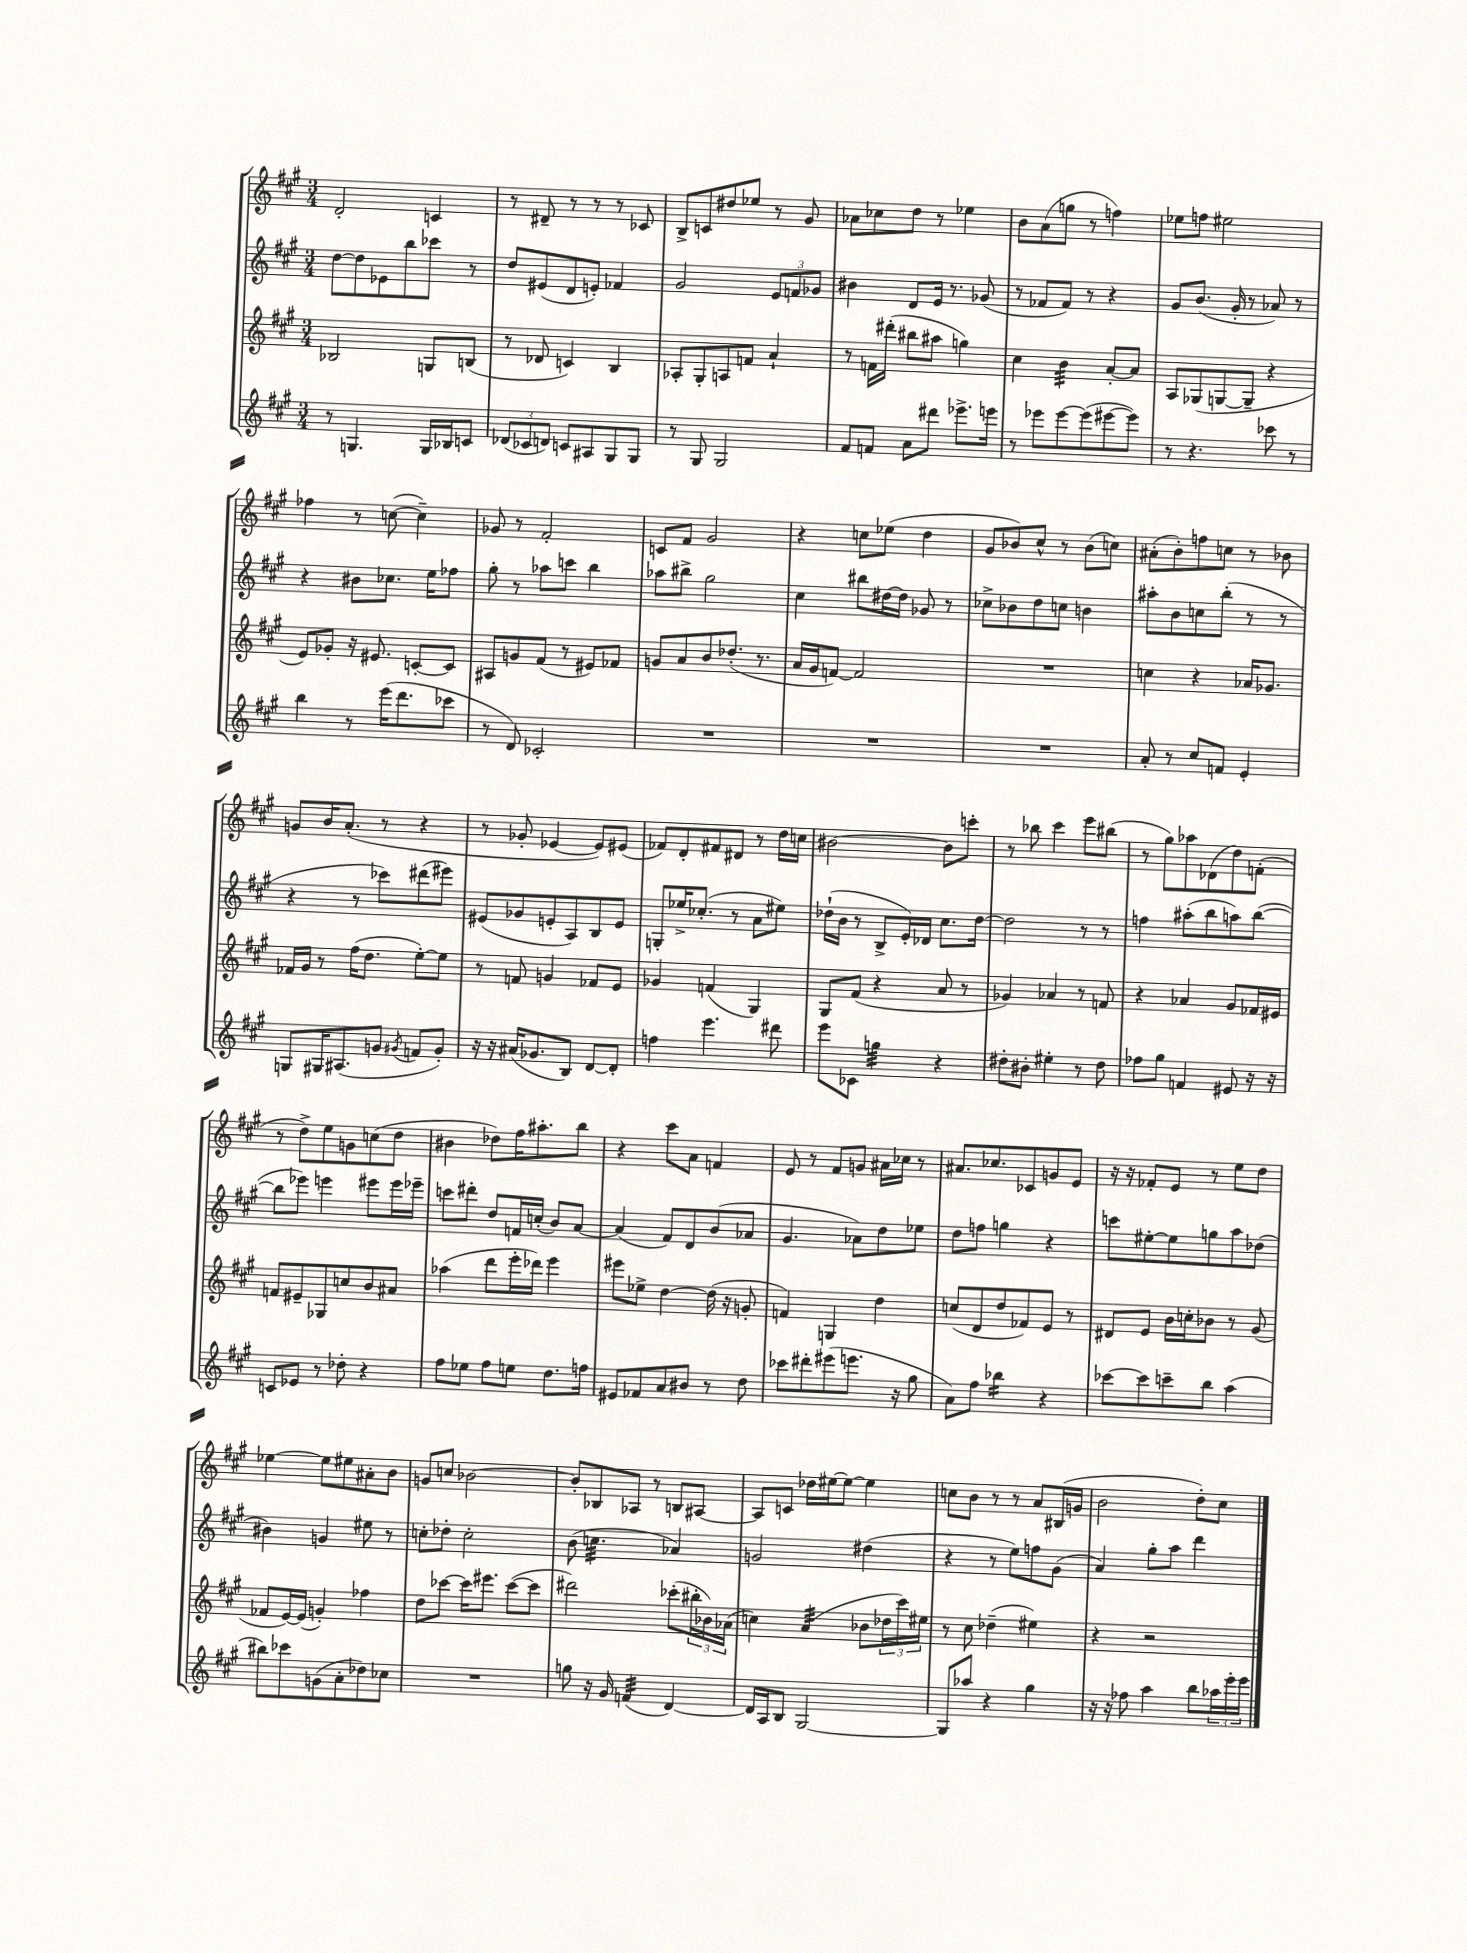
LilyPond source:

<<
\new StaffGroup <<
\new Staff = "s0" {
    \clef treble \key a \major \numericTimeSignature \time 3/4
    d'2-. c'4 |
    r8 dis'8-- r8 r8 r8 ces'8 |
    b8-> c'8 dis''8 ees''8 r8 gis'8 |
    aes'8 ces''8 d''8 r8 ees''4 |
    b'8 a'8( g''8 r8 f''4) |
    ees''8 f''8 eis''2 |
    fes''4 r8 c''8~( c''4--) |
    ges'8 r8 fis'2-. |
    c'8 fis'8 gis'2 |
    r4 c''8 ees''8( d''4 |
    gis'8 bes'8) cis''8-^ r8 bes'8( c''8) |
    ais'8-.( b'8-.) f''8 c''8 r8 bes'8 |
    g'8 b'16 a'8.-.( r8 r4 |
    r8 ges'8-. ees'4~ ees'8) eis'8( |
    fes'8) d'8-. fis'8 dis'8 r8 d''16 c''16 |
    bis'2~ bis'8 c'''8-. |
    r8 bes''8 cis'''4 e'''8 bis''8( |
    r8 gis''8) aes''8 des'8( d''8) f'8-.( |
    r8 d''8->) e''8 g'8 c''8( d''8 |
    bis'4 des''8) fis''16 ais''8.-. b''8 |
    r4 cis'''8 a'8 f'4 |
    e'8 r8 fis'8 g'8 ais'16 ces''16 r8 |
    ais'8. ces''8. ces'8 g'8 e'8 |
    r16 r16 fes'8-. e'8 r8 e''8 d''8 |
    ees''4~ ees''8 eis''8 ais'8-. b'8 |
    g'8 c''8 bes'2~ |
    bes'8-. bes8 aes8 r8 b8 ais8~ |
    ais8 c'8 des''16 eis''16~ eis''8~ eis''4 |
    c''8 b'8 r8 r8 a'8 bis16( g'16 |
    b'2 d''8-.) cis''8 \bar "|." |
}
\new Staff = "s1" {
    \clef treble \key a \major \numericTimeSignature \time 3/4
    d''8~ d''8 ees'8 b''8 ces'''8 r8 |
    d''8 eis'8( d'8 e'8-.) fes'4 |
    gis'2 \tuplet 3/2 { e'8 f'8 ges'8 } |
    bis'4 d'8 e'16 r8. ges'8( |
    r8 fes'8 fes'8) r8 r4 |
    gis'8 b'8.( gis'16-. r8 aes'8) r8 |
    r4 bis'8 ces''8. e''16 fes''8 |
    gis''8-. r8 aes''8 c'''8 b''4 |
    aes''8 bis''8-> gis''2 |
    cis''4 bis''8 dis''16~ dis''16 ges'8 r8 |
    ces''8-> bes'8 d''8 c''8 b'4 |
    ais''8-. b'8 c''8 b''8-.( r8 r8 |
    r4 r8 ces'''8) dis'''8( eis'''8) |
    eis'8( ges'8 e'8-. a8) b8 e'8 |
    g8-. ees''16-> ces''8.-.( r8 a'8 eis''8) |
    des''16-!( b'16 r8 b8-> e'16-.) des'16 cis''8. des''16~ |
    des''2 r8 r8 |
    f''4 ais''8-.( b''8 a''8) b''8~( |
    b''8 ees'''8) e'''4 eis'''8 eis'''16 ees'''16-- |
    c'''8 dis'''8-. d''8 f'16 c''16-.( b'8) a'8~ |
    a'4( fis'8) d'8 b'8( aes'8 |
    gis'4. aes'8) d''8 ees''8 |
    d''8 f''8 g''4 r4 |
    c'''8 eis''8~-. eis''8 g''8 a''8 des''8( |
    bis'4) g'4 eis''8 r8 |
    c''8-. des''8-. c''2-. |
    b'8( c''4.:32 aes'4) |
    g'2 dis''4( |
    r4 r8 e''8) f''8 gis'8( |
    a'4) gis''8-. a''8 d'''4 \bar "|." |
}
\new Staff = "s2" {
    \clef treble \key a \major \numericTimeSignature \time 3/4
    bes2 g8 b8( |
    r8 des'8 c'4) b4 |
    aes8-. gis8-. a8 f'8 a'4-! |
    r8 f'16 dis'''16-.( bis''8 ais''8 g''4) |
    cis''4 b'4:32 a'8~-. a'8 |
    a8 ges8( g8~ g8-- r4 |
    e'8) ges'8-. r16 eis'8. c'8~-. c'8 |
    ais8 g'8 fis'8( r8 eis'8) fes'8 |
    g'8 a'8 b'8 des''8.-.( r8. |
    a'16 gis'16 f'8~) f'2 |
    R2. |
    c''4 r4 aes'16 ges'8. |
    fes'16 gis'16 r8 fis''16( d''8. e''8~-.) e''8 |
    r8 f'8 g'4 fes'8 e'8 |
    ges'4 f'4( gis4) |
    gis8 fis'8( r4 a'8 r8 |
    ges'4) aes'4 r8 f'8 |
    r4 aes'4 gis'8 fes'16 eis'16 |
    f'8 eis'8-- ges8 c''8 b'8 ais'8 |
    aes''4( d'''8 e'''16-. des'''16) e'''4 |
    eis'''8 ees''8-> d''4~ d''16( r16 g'8-. |
    f'4) g4 d''4 |
    c''8( d'8 d''8 fes'8) e'8 r8 |
    dis'8 e'8 b'16 c''16-. bes'8 r8 gis'8( |
    fes'8 e'16~) e'16( g'4-.) fes''4 |
    d''8 ces'''8~ ces'''16 eis'''8. ces'''8~( ces'''8 |
    dis'''2) ces'''8-.( \tuplet 3/2 { bis''16-. bes'16) aes'16( } |
    c''4) a'4:32( bes'8 \tuplet 3/2 { des''16 cis'''16) eis''16 } |
    r8 cis''8 des''4--( eis''4) |
    r4 r2 \bar "|." |
}
\new Staff = "s3" {
    \clef treble \key a \major \numericTimeSignature \time 3/4
    r8 g4. g16 bes16 c'8 |
    \tuplet 3/2 { des'8( ces'8 d'8) } c'8 ais8 gis8 gis8 |
    r8 gis8 gis2 |
    fis'8 f'8 a'8 dis'''8 ees'''8.-> e'''16 |
    r8 ees'''8 ees'''8~ ees'''8( eis'''8~ eis'''8) |
    r8 r4. ces'''8 r8 |
    b''4 r8 e'''16( d'''8. ces'''8 |
    r8 d'8) ces'2-. |
    R2. |
    R2. |
    R2. |
    a'8-. r8 cis''8 f'8 e'4-. |
    g8 gis16 ais8.( g'8 \acciaccatura { gis'8 } f'8 gis'8-.) |
    r16 r16 ais'16( ges'8. b8) d'8~ d'8-. |
    f''4 e'''4. dis'''8 |
    e'''8 ces'8 g''4:32 r4 |
    dis''8-. bis'8-. eis''4-. r8 dis''8 |
    fes''8 gis''8 f'4 eis'8 r16 r16 |
    c'8 ees'8 r8 des''8-. r4 |
    fis''8 ees''8 fis''8 e''8 d''8. f''16 |
    eis'8 fes'8 a'8 bis'8 r8 d''8 |
    ces'''8 dis'''8-. eis'''8( e'''8. r16 gis''8 |
    a'8) fis''8 bes''4:16 r4 |
    ces'''8~ ces'''8 c'''8-- b''8 a''4( |
    bis''8) ces'''8 g'8( a'8-. des''8) ces''8 |
    R2. |
    g''8 r16 gis'16 f'4:32( d'4~) |
    d'16 a16 b8 gis2~ |
    gis8 aes''8 r4 gis''4 |
    r16 r16 fes''8 a''4 b''8 \tuplet 3/2 { aes''16 e'''16-. e'''16 } \bar "|." |
}
>>
>>
\layout { \context { \Score \remove "Bar_number_engraver" } }
